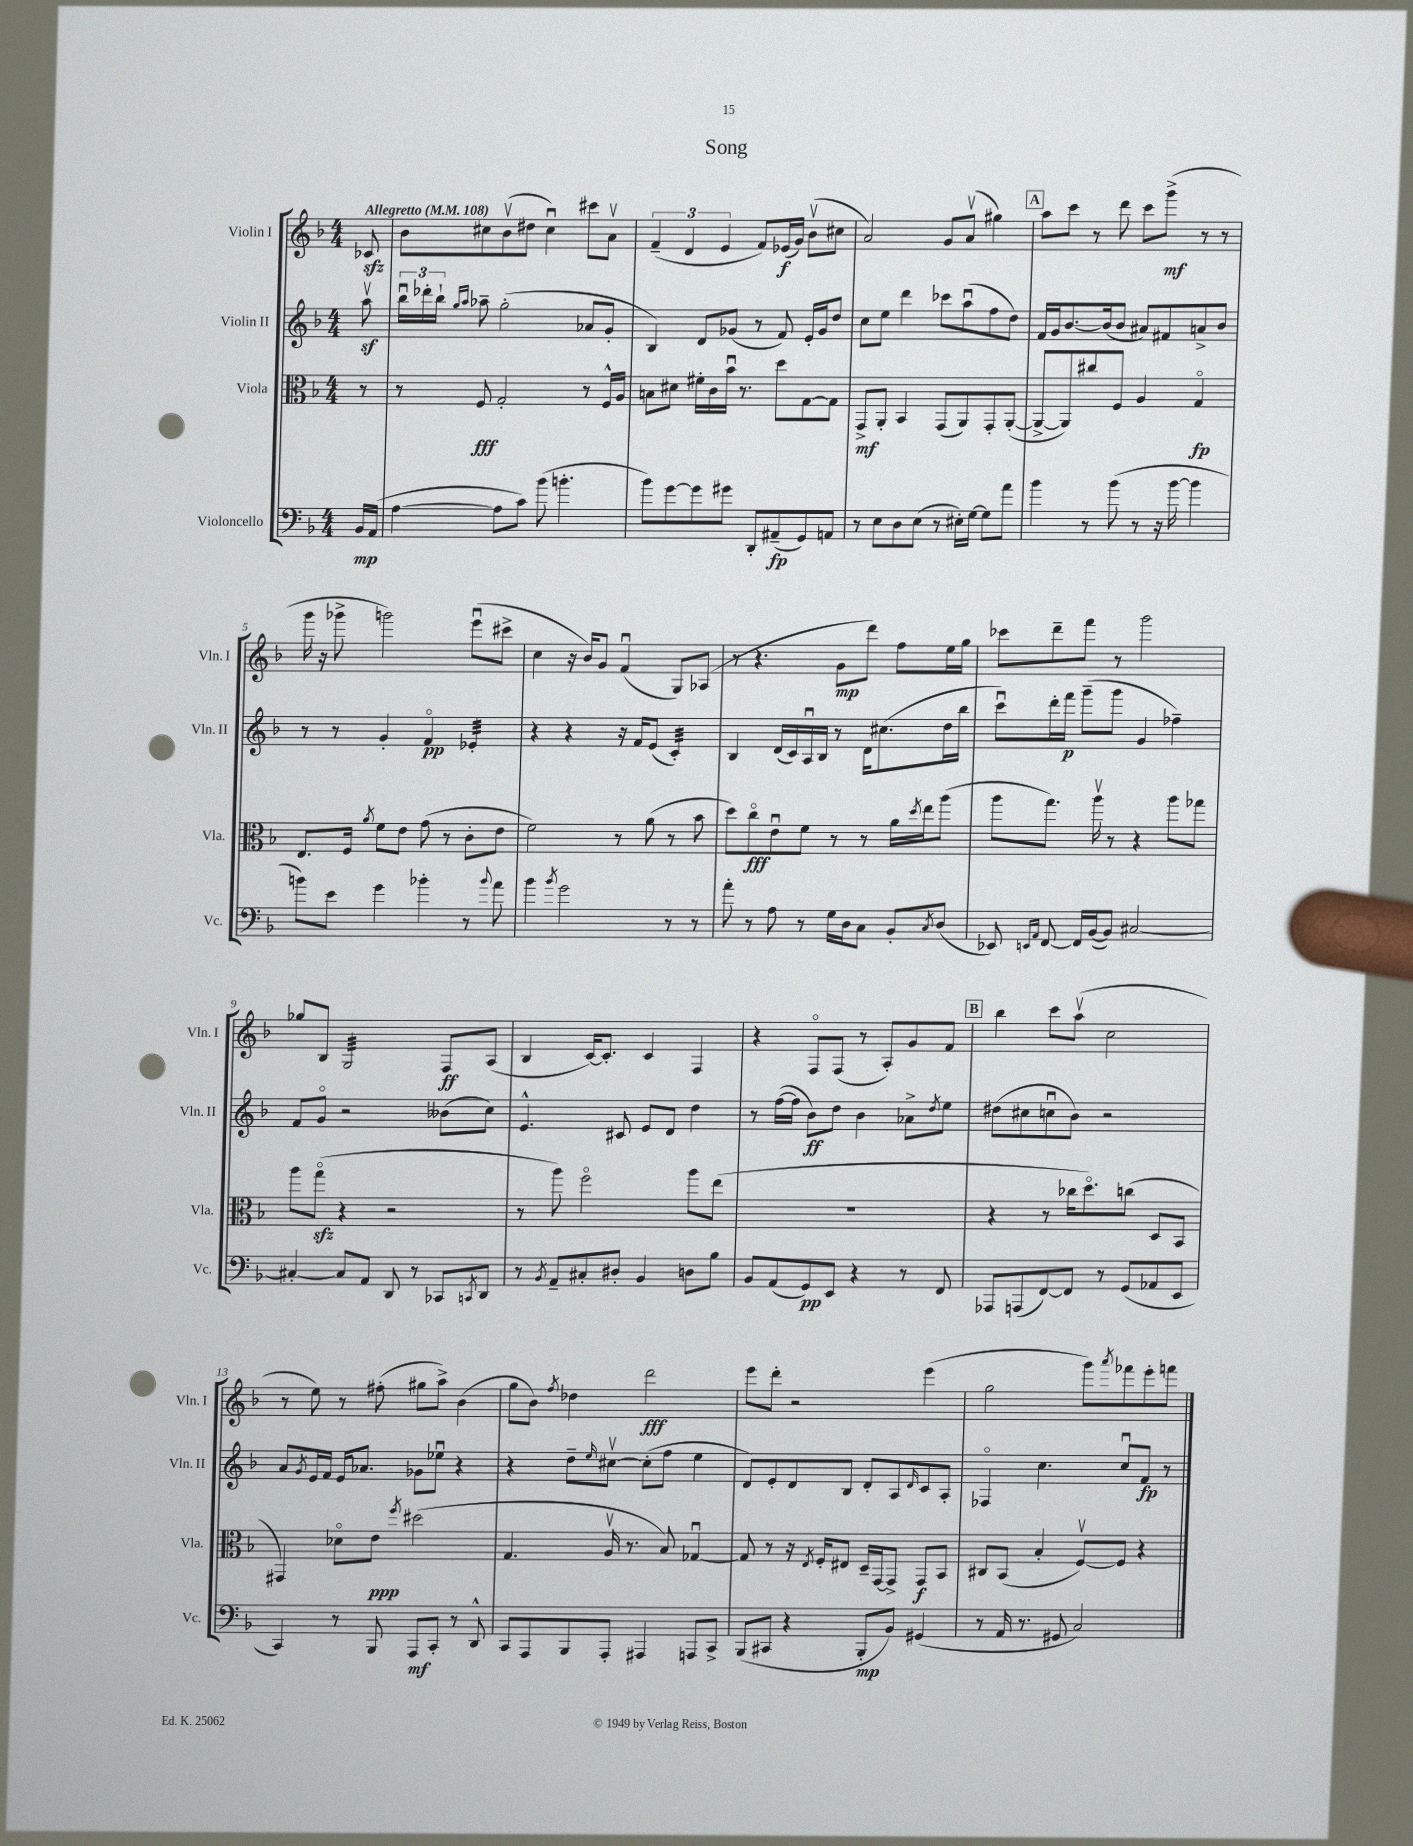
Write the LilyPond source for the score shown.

\header { title = "Song" }
<<
\new StaffGroup <<
\new Staff = "s0" \with { instrumentName = "Violin I" shortInstrumentName = "Vln. I" } {
    \clef treble \key f \major \numericTimeSignature \time 4/4 \partial 8 \tempo "Allegretto" 4 = 108
    ces'8\sfz |
    bes'8 cis''8 bes'8\upbow( dis''8 cis''4\downbow) cis'''8 a'8\upbow |
    \tuplet 3/2 { f'4--( d'4 e'4 } f'8) ees'16\f( g'16) bes'8\upbow( cis''8 |
    a'2) g'8 a'8\upbow( gis''4) |
    \mark \markup { \box "A" } a''8 c'''8 r8 d'''8 c'''8 g'''8->\mf( r8 r8 |
    g'''16 r16 ges'''8-> g'''2) e'''8\downbow( cis'''8-> |
    c''4 r16 bes'16) g'8 f'4\downbow( g8) aes8( |
    r8 r4. g'8\mp d'''8) f''8 e''16 g''16 |
    ces'''8 d'''8-- f'''8 r8 g'''2 |
    ges''8 bes8 g2:32 f8\ff a8( |
    bes4 c'16~) c'8.-. c'4 f4 |
    r4 f8\flageolet f8( r8 a8-.) g'8 f'8 |
    \mark \markup { \box "B" } bes''4 c'''8 a''8\upbow( c''2 |
    r8 e''8) r8 fis''8-.( gis''8 a''8->) bes'4( |
    g''8 bes'8) \acciaccatura { f''8 } des''4 d'''2\fff |
    e'''8 d'''8-. r2 e'''4( |
    g''2 g'''8) \acciaccatura { a'''8 } fes'''8 e'''8-. f'''8 \bar "|." |
}
\new Staff = "s1" \with { instrumentName = "Violin II" shortInstrumentName = "Vln. II" } {
    \clef treble \key f \major \numericTimeSignature \time 4/4 \partial 8
    a''8\upbow\sf |
    \tuplet 3/2 { bes''16\downbow des'''16-. bes''16-! } \grace { g''16 a''16 } aes''8-- g''2-.( aes'8 g'8-. |
    bes4) d'8 ges'8( r8 f'8) e'16-. ges'16 d''8 |
    c''8 e''8 d'''4 ces'''8 a''8\downbow( f''8 d''8) |
    \mark \markup { \box "A" } f'16 g'16 bes'8.~ bes'16( bes'8 ais'8) fis'8 a'8-> bes'8 |
    r8 r8 g'4-. f'4\flageolet\pp ees'4:32-. |
    r4 r4 r16 f'16 e'8( c'4:32-.) |
    bes4 d'16( c'16) a16\downbow bes16 r8 d'16 cis''8.( d''16 bes''16 |
    c'''8\downbow) d'''16-. f'''16\p g'''8--( g'''8 g'4 fes''4--) |
    f'8 g'8\flageolet r2 beses'8( c''8) |
    e'4.-^ cis'8 e'8 d'8 d''4 |
    r8 f''16~( f''16 bes'8\ff) d''8 bes'4 aes'8-> \acciaccatura { d''8 } e''8 |
    \mark \markup { \box "B" } dis''8( cis''8 c''8\downbow bes'8) r2 |
    a'8 \acciaccatura { g'8 } e'16 f'16 e'16 aes'8. ges'8 ees''8\downbow r4 |
    r4 d''8-- \grace { e''16 } cis''8~\upbow cis''8-.( f''8 e''4 |
    d'8) e'8-. d'8 bes8 d'8-. a8 \grace { d'16 } c'8 a8-. |
    fes4\flageolet c''4. c''8\downbow f'8\fp r8 \bar "|." |
}
\new Staff = "s2" \with { instrumentName = "Viola" shortInstrumentName = "Vla." } {
    \clef alto \key f \major \numericTimeSignature \time 4/4 \partial 8
    r8 |
    r8 f8\fff g2-. r8 f16-^ a16 |
    b8 dis'8 fis'16-. c'16 bes'16\downbow r8. d''8 g8~ g8 |
    g,8->\mf a,8-. bes,4 g,8( a,8) g,8-. a,8~-.( |
    \mark \markup { \box "A" } a,8~-> a,8) cis''8 f8 a4 g4\flageolet\fp |
    e8. f16 \acciaccatura { a'8 } f'8 e'8 g'8( r8 c'8-. e'8 |
    f'2) r8 a'8( r8 bes'8 |
    d''8) c''8\flageolet\fff e'8\downbow f'8 r8 r8 a'16 \acciaccatura { d''8 } e''16 a''8( |
    a''8 g''8.) a''16\upbow r8 r4 a''8 ges''8 |
    a''8 g''8\flageolet\sfz( r4 r2 |
    r8 a''8) f''2\flageolet a''8 e''8( |
    R1 |
    \mark \markup { \box "B" } r4 r8 ces''16 d''8.\flageolet) c''8( d8 bes,8 |
    gis,4) des'8\flageolet e'8\ppp \acciaccatura { f''8 } dis''2( |
    g4. a16\upbow r8. bes8) ges4~\downbow |
    ges8 r8 r16 \acciaccatura { e8 } f16-. eis8 d16-- g,16~ g,8-> g,8\f bes,8 |
    cis8 bes,8( bes4-. f8~\upbow) f8 r4 \bar "|." |
}
\new Staff = "s3" \with { instrumentName = "Violoncello" shortInstrumentName = "Vc." } {
    \clef bass \key f \major \numericTimeSignature \time 4/4 \partial 8
    bes,16\mp a,16( |
    a4~ a8 c'8) bes'8( b'4.-. |
    bes'8) g'8~ g'8 gis'8 d,8-. ais,8--\fp( g,8) a,8 |
    r8 e8 d8 e8( r8 eis16-.) g16~ g8 a'8 |
    \mark \markup { \box "A" } bes'4 r8 bes'8( r8 r16 bes'16~ bes'4 |
    b'8) e'8 g'4 bes'4-. r8 \appoggiatura { bes'8 } a'8 |
    bes'4 \acciaccatura { bes'8 } g'2 r8 r8 |
    a'8-. r8 a8 r8 g16 d16 c8 bes,8-. \acciaccatura { c8 } d8( |
    ees,8) \grace { e,16 a,16 } f,8~ f,16 bes,16~( bes,8) cis2~ |
    cis4~-. cis8 a,8 d,8 r8 ces,8 \acciaccatura { c,8 } d,8 |
    r8 \acciaccatura { bes,8 } a,8-- cis8-. dis8-. bes,4 d8 bes8 |
    bes,8 a,8( g,8\pp) e,8 r4 r8 f,8 |
    \mark \markup { \box "B" } aes,,8 a,,8( f,8~) f,8 r8 g,8( aes,8 e,8 |
    c,4) r8 bes,,8 a,,8\mf c,8-. r8 d,8-^ |
    c,8 a,,8 bes,,8 a,,8-. ais,,4 a,,8 c,8-> |
    bes,,8( cis,8 r4 bes,,8-.\mp bes,8) gis,4( |
    r8 a,16 r8. gis,8 c2) \bar "|." |
}
>>
>>
